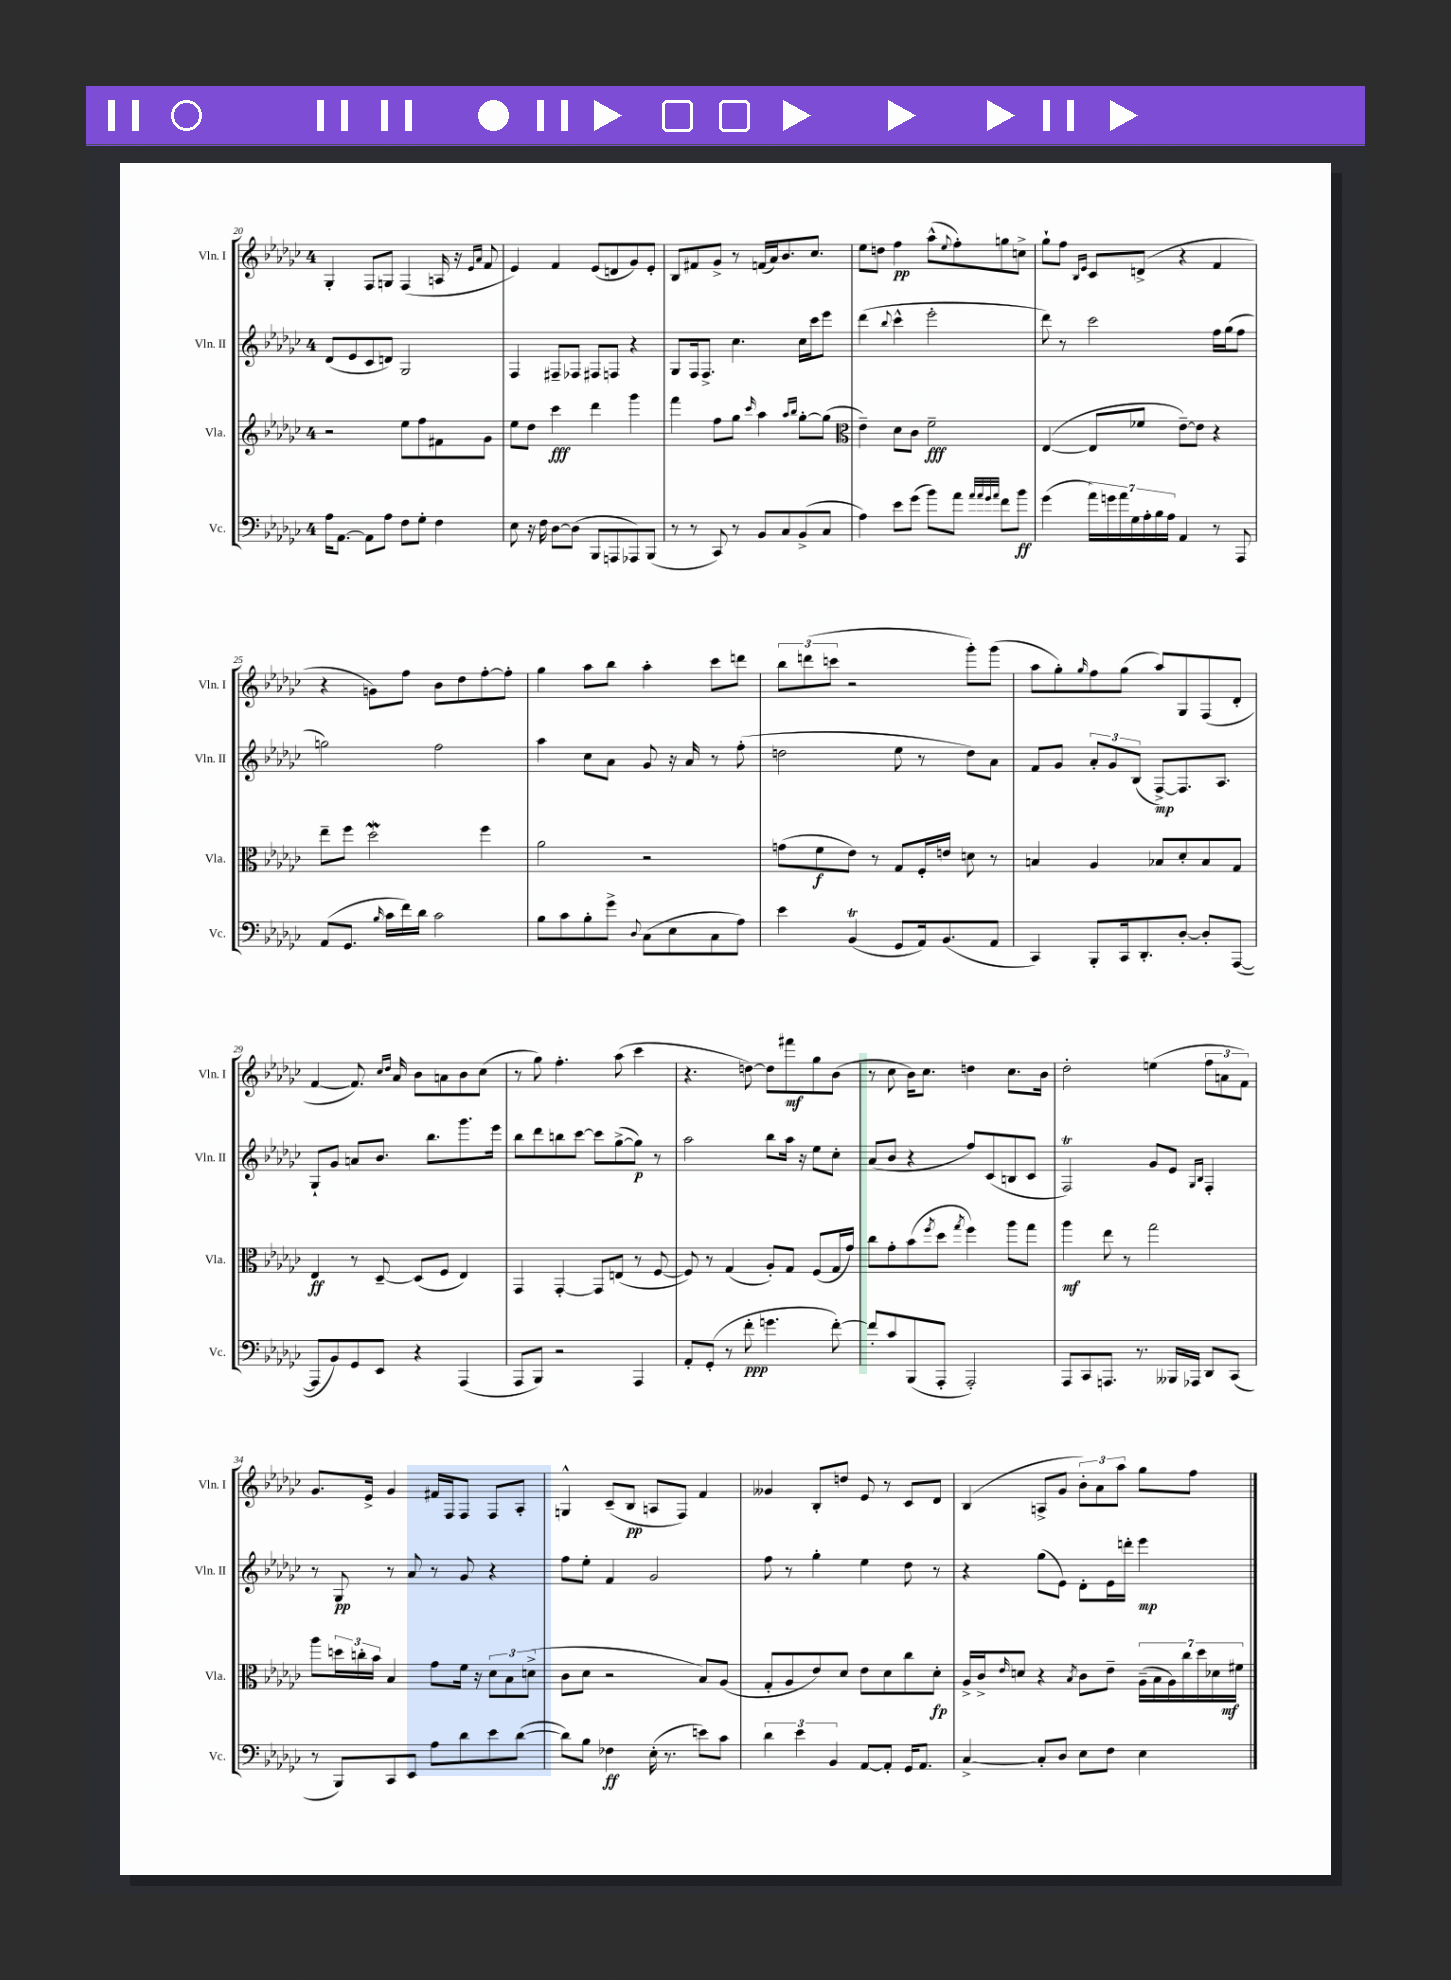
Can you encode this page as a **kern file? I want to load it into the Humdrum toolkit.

**kern	**kern	**kern	**kern
*staff4	*staff3	*staff2	*staff1
*clefF4	*clefG2	*clefG2	*clefG2
*k[b-e-a-d-g-c-]	*k[b-e-a-d-g-c-]	*k[b-e-a-d-g-c-]	*k[b-e-a-d-g-c-]
*M4/4	*M4/4	*M4/4	*M4/4
16A-	2r	(8d-	4G-'
[8.AA-	.	.	.
.	.	8e-	.
8AA-]	.	8c-	8F
8A-	.	8d)	8G
8F	8ee-	2G-	(4F
8G-'	8ff	.	.
4F	8f#	.	16A
.	.	.	16r
.	.	.	16qqe-
.	.	.	16qqa-
.	8g-	.	8f
=	=	=	=
8E-	8ee-	4F	4e-)
16r	8dd-	.	.
16F	.	.	.
[8D-	4ccc-	8F#~	4f
(8D-]	.	8F-	.
8BBB-	4ddd-	8F#	(8e-
8AAA	.	8F	8d
8AAA-)	4ggg-	4r	8g-)
(8BBB-	.	.	8e-'
=	=	=	=
8r	4fff	8G-	8B-
8r	.	16F	8f#
.	.	8.F^	.
8CC-)	8ff	.	8g-^
8r	8gg-	4.cc-	8r
.	16qqccc-	.	.
8BB-	4aa-	.	(16f
.	.	.	16a-)
8C-	.	.	8.b-
.	16qqaa-	.	.
.	16qqbb-	.	.
(8BB-^	[8gg-'	16cc-	.
.	.	16ccc-	8.cc-
8C-	(8gg-]	8eee-	.
=	=	=	=
*	*clefC3	*	*
4A-)	4e-~)	(4ddd-	8ee-
.	.	.	8dd
.	.	8qqbb-	.
8e-	8d-	4ccc-^^	4ff
(8g-	8c-	.	.
8b-)	2f~	2eee-'	(8aa-^^
.	.	.	8qqee-
8a-	.	.	8ff')
32qqa-	.	.	.
32qqa-	.	.	.
32qqg-	.	.	.
32qqa-	.	.	.
8f	.	.	8gg
8b-	.	.	8cc^
=	=	=	=
(4g-	([4E-	8ddd-)	8gg-`
.	.	8r	8ff
.	.	.	16qqB-
.	.	.	16qqe-
28a-)	8E-]	2ccc-	8c-
28g	.	.	.
28a-	.	.	.
28G-	.	.	.
.	8f-	.	(8d^
28A-'	.	.	.
28B-	.	.	.
28A-	.	.	.
4AA-	[8e-~)	.	4r
.	8e-]	.	.
8r	4r	16ff	4f
.	.	(16gg-	.
8AAA-	.	8ff	.
=	=	=	=
(8AA-	8ee-~	2gg)	4r
8.GG-	8ff	.	.
.	2dd-	.	8g)
16qqB-	.	.	.
16c-	.	.	.
16f)	.	.	8ff
16d-	.	.	.
2c-	.	2ff	8b-
.	.	.	8dd-
.	4ff	.	[8ff'
.	.	.	8ff']
=	=	=	=
8B-	2a-	4aa-	4gg-
8c-	.	.	.
8B-'	.	8cc-	8aa-
8g-^	.	8a-	8bb-
8qqD-	.	.	.
(8C-	2r	8g-	4aa-'
8E-	.	16r	.
.	.	16a-	.
8C-	.	8r	8ccc-
8A-)	.	(8ff'	8ddd
=	=	=	=
4e-	(8g	2dd	12bb-
.	.	.	(12ddd
.	8f	.	.
.	.	.	12ccc
(4BB-	8e-)	.	2r
.	8r	.	.
8GG-	8G-	8ee-	.
16AA-)	16F'	8r	.
(8.BB-	16e	.	.
.	8d	8dd)	8ggg-')
8AA-	8r	8a-	(8ggg-
=	=	=	=
4CC-)	4B	8f	8aa-
.	.	8g-	8gg-')
.	.	.	16qqgg-
8BBB-'	4A-	12a-'	8ff
.	.	12g-	.
16CC-	.	.	(8gg-
.	.	(12B-	.
8.DD-'	.	.	.
.	8B-	[8F^)	8aa-)
[8D-'	8d-'	8.F]	8G-
8D-']	8B-	.	(8F
.	.	8.A-	.
([8AAA-	8G-	.	8d-'
=	=	=	=
8AAA-]	4E-	8G-`	[4f
8BB-)	.	8g-	.
8GG-	8r	8a	8.f])
8EE-	[8D-~	8.b-	.
.	.	.	16qqcc-
.	.	.	16qqdd-
.	.	.	16a-
4r	(8D-]	.	8b-
.	.	8.bb-	.
.	8F	.	8a
(4AAA-	4E-)	8.ggg-	8b-
.	.	.	(8cc-
.	.	16eee-	.
=	=	=	=
8AAA-	4GG-	8bb-	8r
8BBB-)	.	8ddd-	8gg-)
2r	[4GG-'	8bb	4.ff'
.	.	[8ccc-	.
.	8GG-]	8ccc-]	.
.	(8E	([8gg-^	(8aa-
4AAA-	8r	8gg-])	4ccc-
.	[8F	8r	.
=	=	=	=
8AA-'	8F])	2aa-	4.r
(8GG-'	8r	.	.
8r	(4G-	.	.
8f'	.	.	[8dd)
4.g	8A-')	8bb-	8dd]
.	8G-	16aa-	8fff#
.	.	16r	.
.	(8F	8ee-	8gg-
[8f')	16G-	8cc-'	(8b-
.	16g-)	.	.
=	=	=	=
8f']	8cc-	(8a-	8r
8c-	8g-'	8b-	8cc-
(8BBB-	(8b-	4r	16b-)
.	.	.	8.cc-
.	8qff	.	.
8AAA-'	8dd-	.	.
.	8qgg-	.	.
2AAA-')	4ff)	8ff)	4dd
.	.	(8c-	.
.	8aa-	8B	8.cc-
.	8gg-	8c-	.
.	.	.	16b-
=	=	=	=
8AAA-	4aa-	2F)	2dd-'
8CC-	.	.	.
8.AAA	8ee-	.	.
.	8r	.	.
8.r	.	.	.
.	2gg-	8g-	(4ee
16BBB--	.	8e-	.
16AAA-	.	.	.
.	.	16qqG-	.
.	.	16qqB-	.
8DD-	.	4F'	12ff
.	.	.	12a
(8CC-	.	.	.
.	.	.	12f)
=	=	=	=
8r	8aa-	8r	8.g-
8BBB-)	24dd	8G-	.
.	24cc'	.	.
.	.	.	16e-^
.	24b-	.	.
8CC-	4B-	8r	4g-
8EE-	.	8a-	.
8A-	8g-	8r	16f#
.	.	.	16F
8d-	16f	8g-	8F
.	16r	.	.
8e-	12d-	4r	8F
.	12B-	.	.
([8d-	.	.	8A-'
.	(12d^	.	.
=	=	=	=
8d-])	8c-	8ff	4G^^
8B-	8d-	8ee-'	.
4F-	2r	4f	(8c-~
.	.	.	8B-
(16E-'	.	2g-	8A
8.r	.	.	.
.	.	.	8F)
8e)	8B-)	.	4f
8c-	(8A-	.	.
=	=	=	=
6d-	8G-'	8ff	4g--
.	8A-	8r	.
6e-	.	.	.
.	8e-)	4gg-'	8B-'
6BB-	.	.	.
.	8d-	.	8dd
[8AA-	8e-	4ee-	8e-
8AA-']	8d-	.	8r
16GG-	8cc-	8dd-	8c-
8.AA-	.	.	.
.	8d-'	8r	8d-
=	=	=	=
[4C-^	16A-^	4r	(4B-
.	16c-^	.	.
.	16qqe-	.	.
.	8d	.	.
8C-']	4r	(8gg-	8A^
8D-	.	8e-)	8g-
.	8qB-	.	.
8E-	8c-	8d-'	12b-')
.	.	.	12a-
8F	8e-~	16e-	.
.	.	.	12aa-
.	.	16ddd'	.
4E-	(28A-~	4eee-	8gg-
.	28B-	.	.
.	28A-)	.	.
.	28cc-	.	.
.	.	.	8ff
.	28dd-	.	.
.	28d-	.	.
.	28f#	.	.
==	==	==	==
*-	*-	*-	*-
